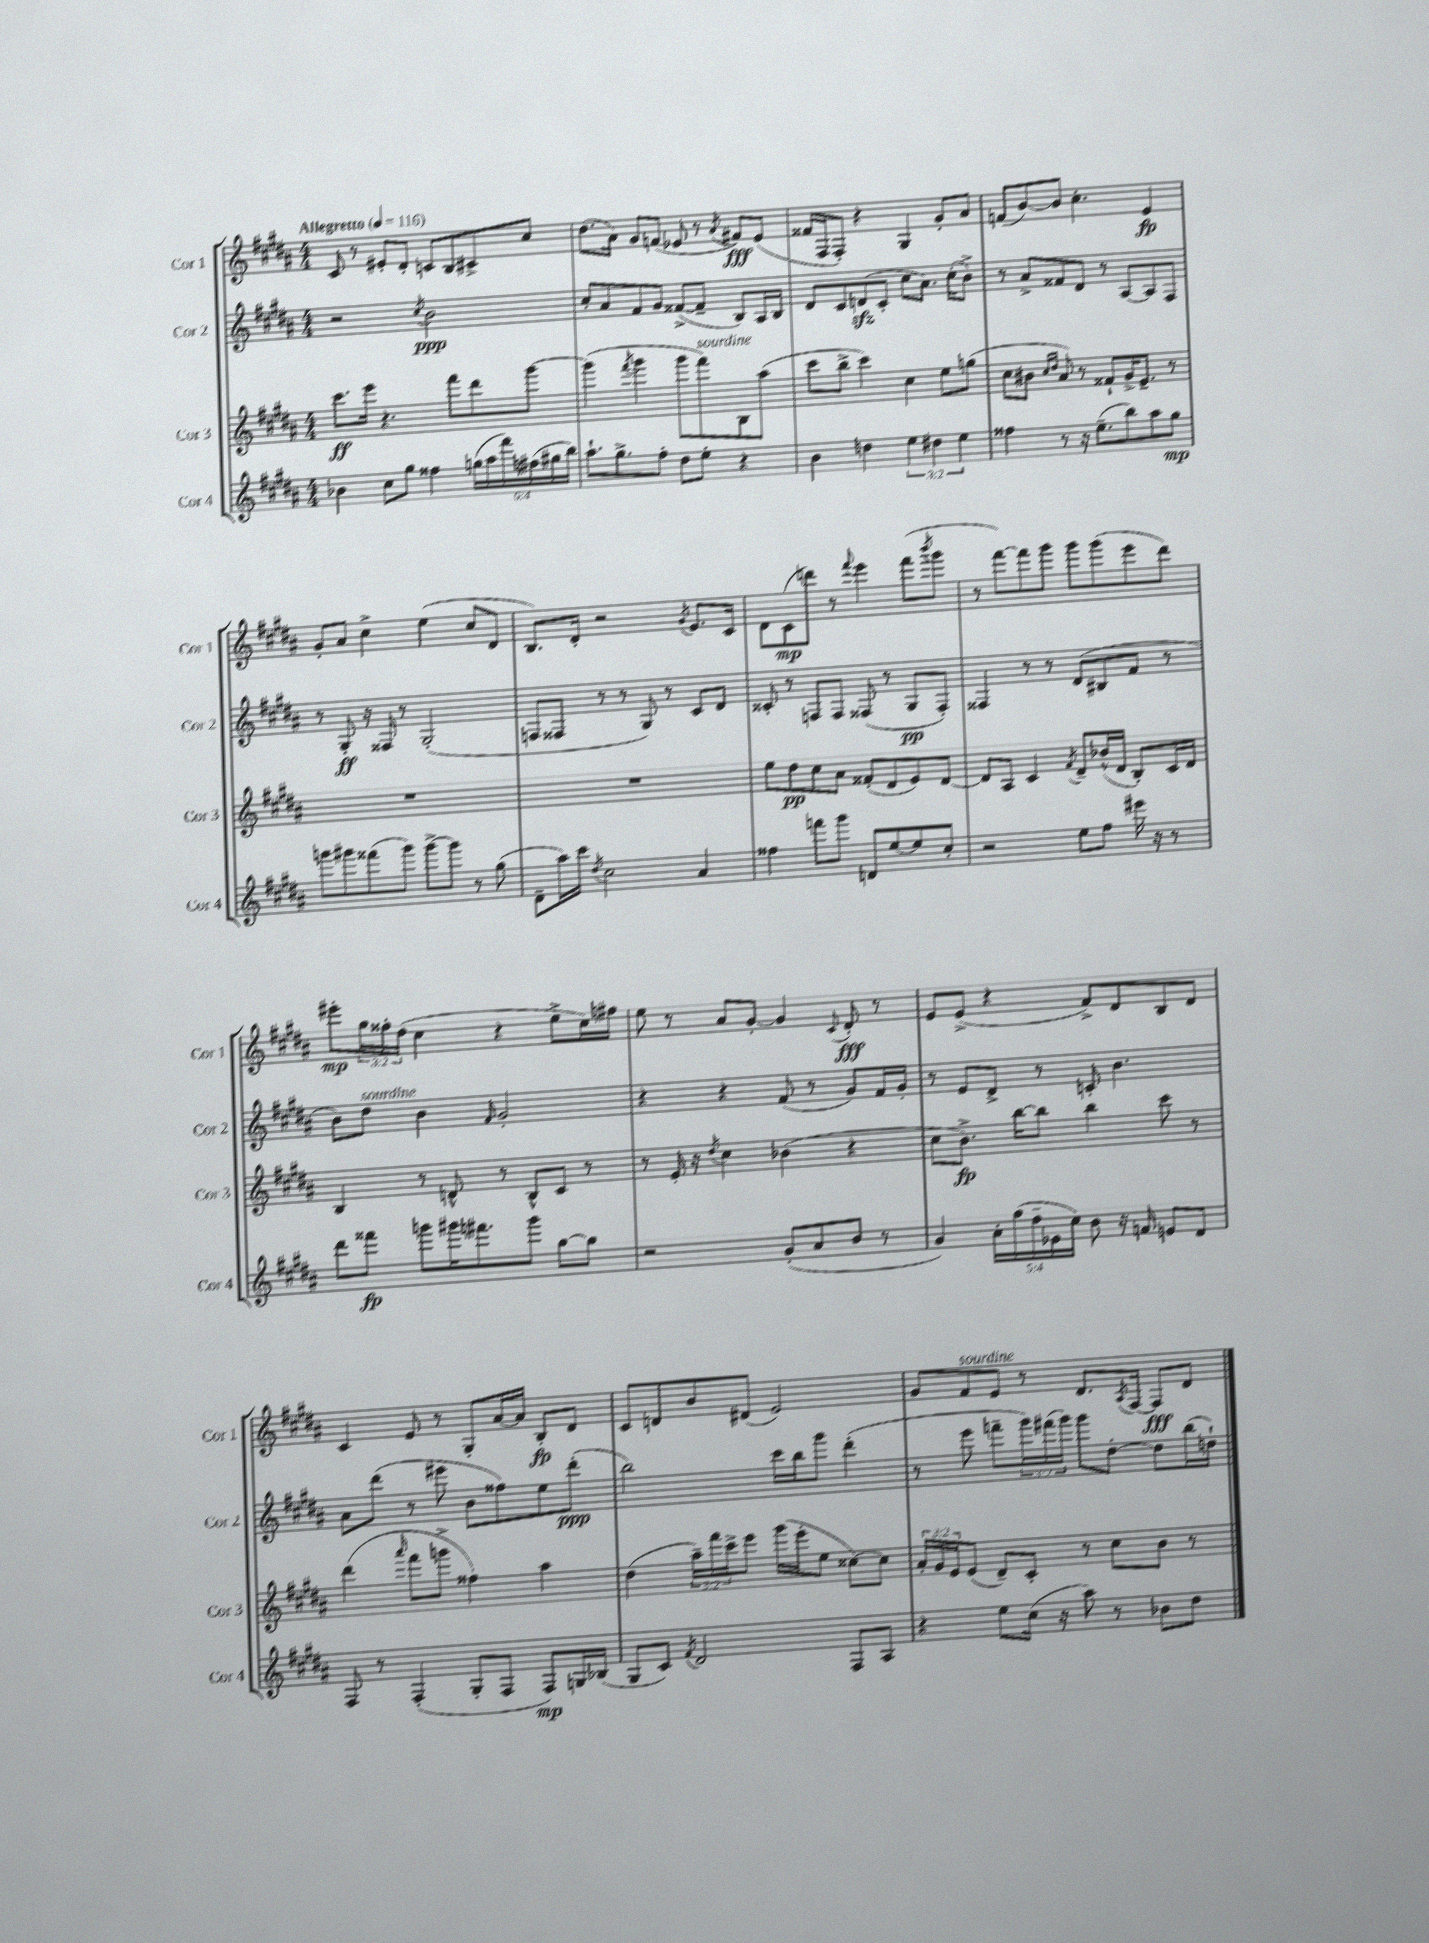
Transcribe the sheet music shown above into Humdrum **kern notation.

**kern	**kern	**kern	**kern
*staff4	*staff3	*staff2	*staff1
*clefG2	*clefG2	*clefG2	*clefG2
*k[f#c#g#d#a#]	*k[f#c#g#d#a#]	*k[f#c#g#d#a#]	*k[f#c#g#d#a#]
*M4/4	*M4/4	*M4/4	*M4/4
*MM116	*MM116	*MM116	*MM116
4b-	8.ccc#	2r	8c#
.	.	.	8r
.	16eee	.	.
8cc#	4.r	.	8e#'
8gg#	.	.	8d#'
.	.	8qcc#	.
4ff##	.	2b	8c
.	8fff#	.	8B
(24gg	8ddd#	.	8c#^
24aa#	.	.	.
24fff#)	.	.	.
(24ff#	[8ggg#	.	8cc#
24gg#	.	.	.
24bb)	.	.	.
=	=	=	=
8.aa#`	(4ggg#]	8cc#'	(8.dd#
.	.	8a#	.
8.gg#^	.	.	16a#)
.	8qfff#	.	.
.	4ggg#	8f#	8g#
8ff#'	.	8g#	(8f
8dd#	8ggg#	([8f##^	8e-
8ee'	8fff#)	8f##~]	8r
.	.	.	8qa#
4r	8B	8B)	8f#)
.	(8aa#	16A#	(8e-
.	.	16B	.
=	=	=	=
4b	8ccc#	8d#	16f##
.	.	.	16F#
.	8bb^	8c#	8F#')
4dd	4ccc#)	(8d	4r
.	.	8c#'	.
6ee	4cc#	8cc#	4G#
.	.	8.a#)	.
6dd#	.	.	.
.	8ee	.	8g#'
.	.	(16cc#'	.
6ee	.	.	.
.	(8gg	8b^)	8a#
=	=	=	=
4ff##	8cc#	8r	(8f
.	8b#	8a#^	[8b)
.	16qqcc#	.	.
.	16qqdd#	.	.
8r	8a#)	8f##	8b]
16r	8r	8d#	4.cc#'
(8.ee~	.	.	.
.	8f##`	8r	.
8bb)	16g#^	[8A#	.
.	8.e~	.	.
8aa#	.	8A#]	4e
8gg#	8r	8F#	.
=	=	=	=
8ggg	1r	8r	8g#'
8ggg#	.	8G#'	8a#
(8fff##	.	16r	4cc#^
.	.	16F##	.
8ggg#)	.	8r	.
[8ggg#^	.	(2G#'	(4ee
8ggg#]	.	.	.
8r	.	.	8cc#
(8gg#	.	.	8d#
=	=	=	=
8d#~	1r	8F	8.B)
16aa#)	.	8F##	.
16ccc#	.	.	16d#'
8qdd#	.	.	.
2cc#	.	8r	2r
.	.	8r	.
.	.	8G#)	.
.	.	8r	.
.	.	.	8qg#
4a#	.	8c#	8.e
.	.	8d#	.
.	.	.	16c#
=	=	=	=
4ff##	8ee	8c##'	8d#
.	8dd#	8r	(8c#
8fff	8cc#	8F	8ddd)
8ggg#	8a#	8F	8r
.	.	.	8qqfff#
8d	(8f##'	(8F##	4eee
[8ee	8d#	8r	.
8ee]	8e)	8G#	(8fff#
.	.	.	8qbbb
8cc#'	[8d#	8F##')	8ggg#
=	=	=	=
2r	8d#]	4F##	8r
.	8A#	.	[8fff#)
.	4c#	8r	8fff#]
.	.	8r	8ggg#
.	8qf#	.	.
8ee	8d#~	(8d#	8ggg#
8ff#	(16b-^^	8B#	(8ggg#
.	16d#	.	.
16eee#	8B')	8f#	8eee
16r	.	.	.
8r	16c#	8r	8ddd#)
.	16d#	.	.
=	=	=	=
8ddd#	4B	8b)	8eee#'
8fff##	.	8dd#	24gg#
.	.	.	24ff##'
.	.	.	(24dd#
8ggg	8r	4b	4cc#
16ggg#	8d^^	.	.
8.fff#	.	.	.
.	.	16qqf#	.
.	8r	2g#'	4r
8ggg#	8B^^	.	.
[8gg#	8c#	.	8ee^
8gg#]	8r	.	16cc#)
.	.	.	16ff#
=	=	=	=
2r	8r	4r	8ee
.	16e'	.	8r
.	16r	.	.
.	8qdd#	.	.
.	4cc#	4r	8a#
.	.	.	[8g#'
(8g#'	(4b-	(8f#	4g#]
8a#	.	8r	.
.	.	.	8qqc#
8b	4r	8g#)	8d#'
8r	.	16f#	8r
.	.	16g#'	.
=	=	=	=
4g#)	8cc#	8r	8e
.	8.b^)	8e	(8e^
20a#'	.	8d#^	4r
(20ff#	.	.	.
.	[16bb	.	.
20dd#~	.	.	.
.	8bb]	8r	.
20e-	.	.	.
20cc#)	.	.	.
8b	4bb	8c'	8f#^)
16r	.	4.b	8d#
16f	.	.	.
8e	8ccc#	.	8B
8d#	8r	.	8d#
=	=	=	=
8F#	(4ddd#	8a#	4c#
8r	.	(8ddd#	.
.	16qqaaa#	.	.
(4F#'	8fff#	8r	8e
.	8ggg^	8eee#	8r
8G#'	4ff##)	8b	8G#'
8F#	.	8ff##)	[16a#
.	.	.	16a#]
8F#)	4aa#	8ee	8B'
16G	.	(8ddd#'	8d#
(16B-	.	.	.
=	=	=	=
8G#	(4dd#	2bb)	8c#
8c#)	.	.	8d
8qf#	.	.	.
2d#	24aa#~)	.	8b
.	24fff#	.	.
.	24ccc#^	.	.
.	8eee	.	(8d#
.	(16ggg#	16ccc#	2e)
.	16eee'	16bb	.
.	8ee	8ggg#	.
8F#	[8cc##)	(4ddd#'	.
8A#	8cc##]	.	.
=	=	=	=
4r	24a#'	8r	8g#
.	24g#	.	.
.	24e	.	.
.	(8e	8eee	8f#
8ee	8d#~)	8fff~	8e
(16cc#	8c#'	24ggg#)	8r
.	.	(24fff#	.
16r	.	.	.
.	.	24ggg#)	.
8aa#)	8r	8ggg#	8.d#
8r	8cc#	[8dd#'	.
.	.	.	8qA#
.	.	.	[16F#
8b-	8b	8dd#]	8F#]
8dd#	8r	(16bb	8d#
.	.	16dd`)	.
==	==	==	==
*-	*-	*-	*-
